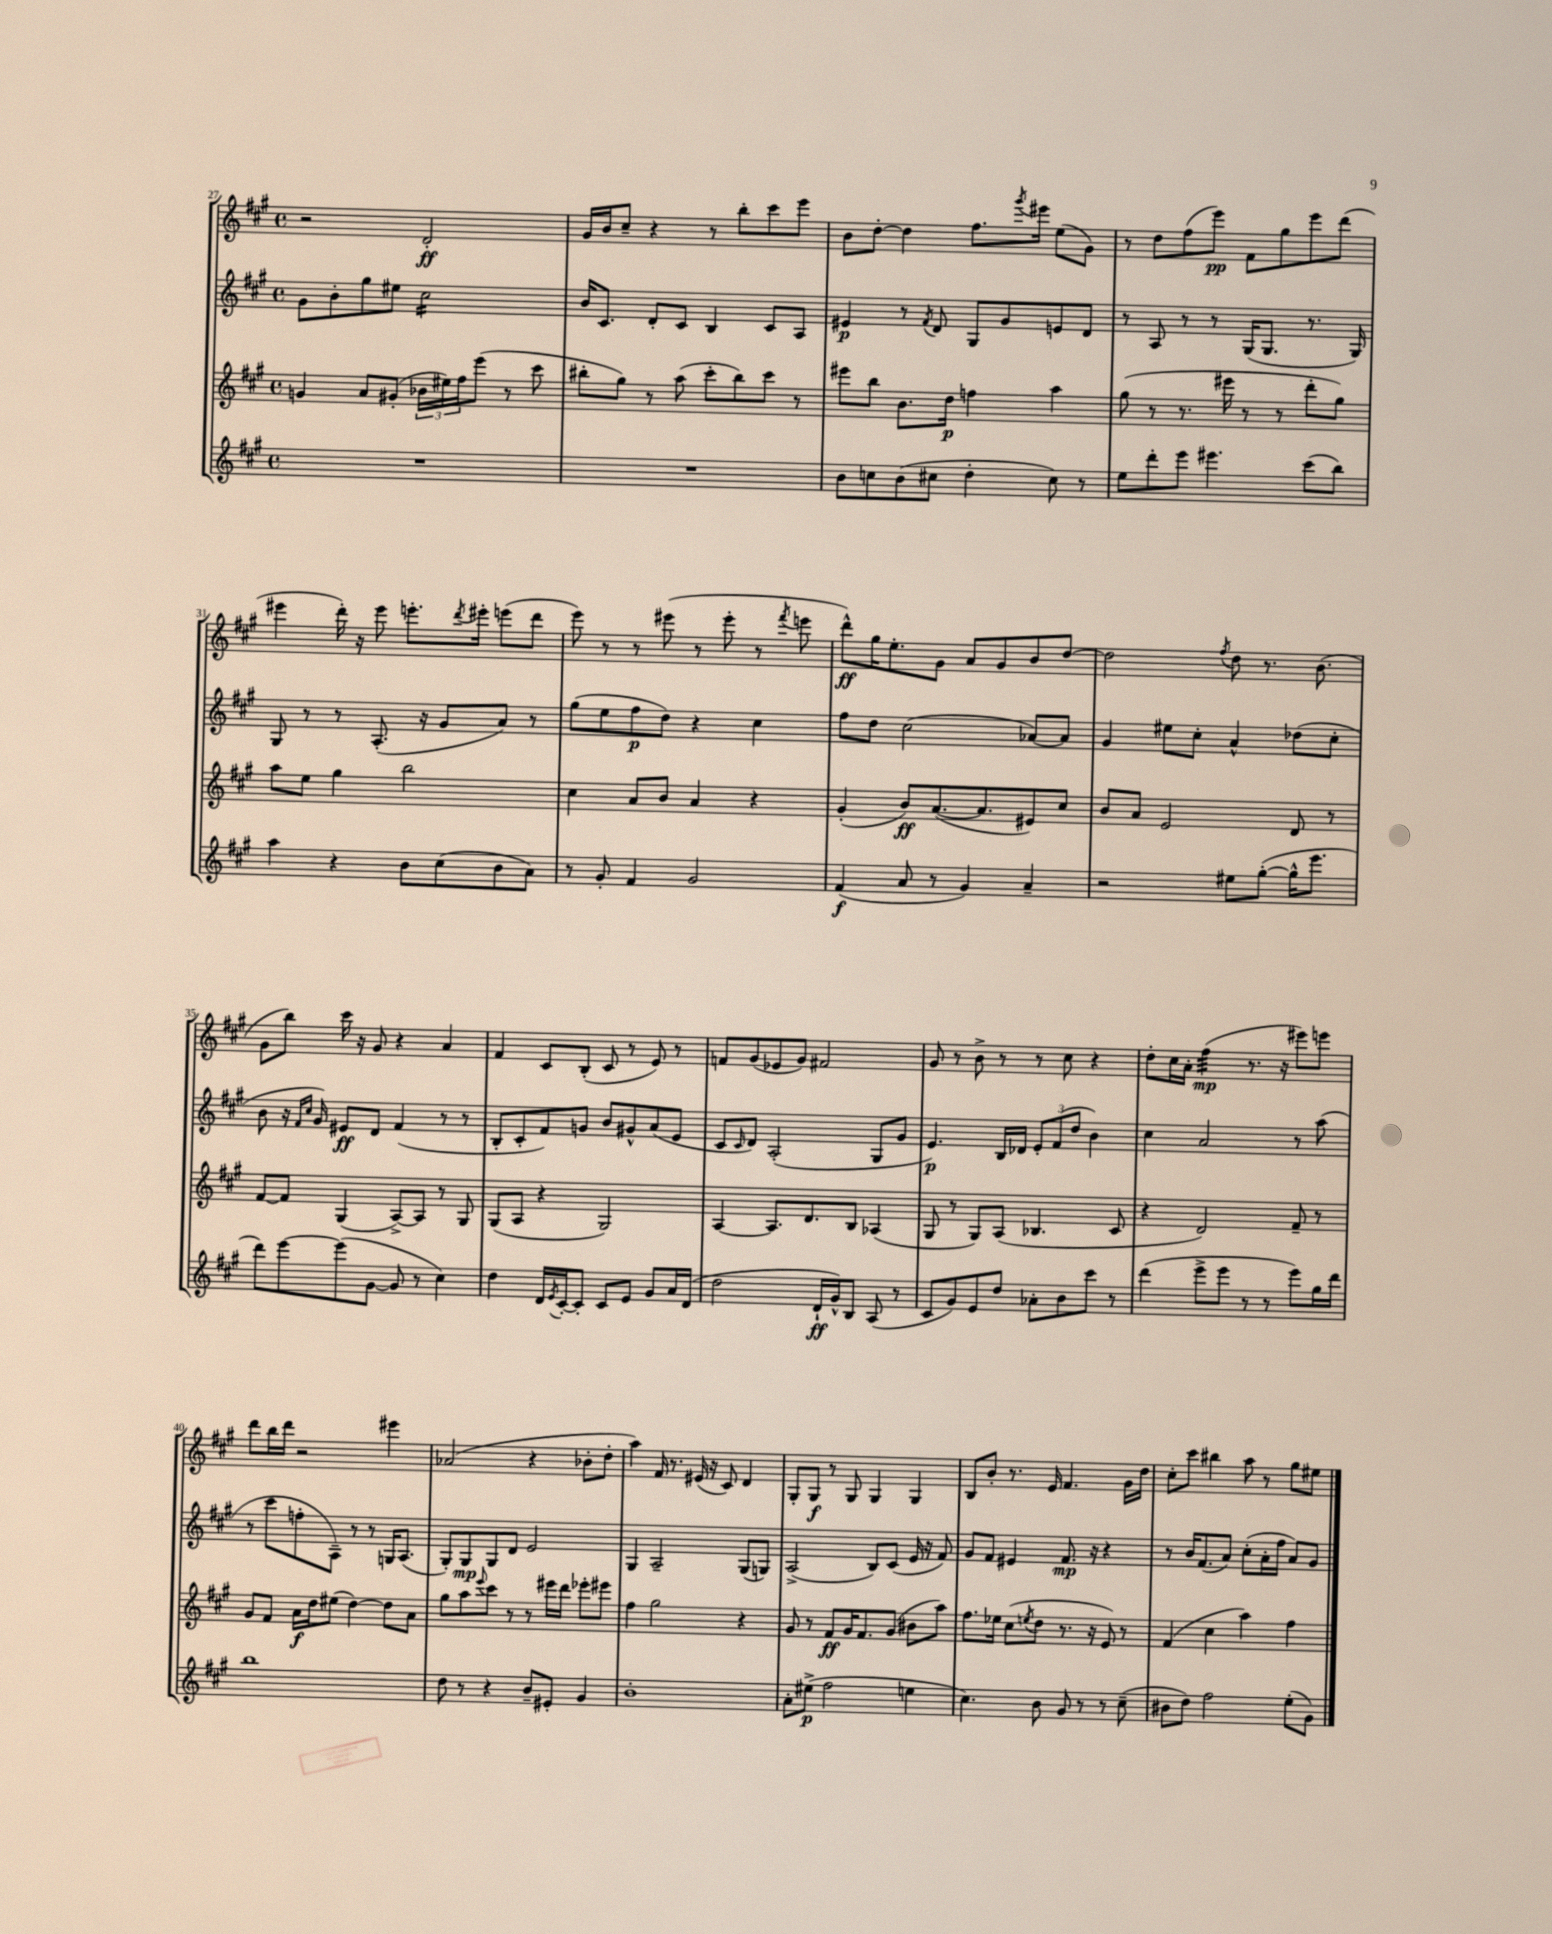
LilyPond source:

<<
\new StaffGroup <<
\new Staff = "s0" {
    \clef treble \key a \major \defaultTimeSignature \time 4/4
    r2 d'2-.\ff |
    gis'16 b'16 cis''8-- r4 r8 b''8-. cis'''8 e'''8 |
    b'8 d''8~-. d''4 fis''8. \acciaccatura { gis'''8 } eis'''16 e''8( gis'8) |
    r8 d''8 fis''8( e'''8\pp) fis'8 gis''8 e'''8 d'''8( |
    eis'''4 d'''16-.) r16 eis'''8 e'''8.-. \acciaccatura { d'''8 } eis'''16-. e'''8( d'''8 |
    e'''8) r8 r8 eis'''8( r8 eis'''8-. r8 \acciaccatura { fis'''8 } e'''8 |
    d'''8-^\ff) gis''16 e''8.-. gis'8 a'8 gis'8 b'8 d''8~ |
    d''2 \acciaccatura { fis''8 } d''8 r8. b'8.( |
    gis'8 b''8) cis'''16 r16 gis'8 r4 a'4 |
    fis'4 cis'8 b8-.( cis'8 r8 e'8) r8 |
    f'8 gis'8( ees'8 gis'8) fis'2 |
    gis'8 r8 b'8-> r8 r8 cis''8 r4 |
    d''8-. cis''16 a'16-. fis''4:32\mp( r8. r16 eis'''8) e'''8 |
    d'''8 b''16 d'''16 r2 eis'''4 |
    aes'2( r4 bes'8-. d''8-. |
    a''4) fis'16 r8. eis'16( r16 cis'8) d'4 |
    gis8-. gis8\f r8 gis8 gis4 gis4 |
    b8 b'8-. r8. e'16 fis'4. gis'16 d''16 |
    cis''8-. cis'''8 bis''4 a''8 r8 gis''8 eis''8 \bar "|." |
}
\new Staff = "s1" {
    \clef treble \key a \major \defaultTimeSignature \time 4/4
    gis'8 b'8-. gis''8 eis''8 cis''2:16 |
    b'16 cis'8. d'8-. cis'8 b4 cis'8 a8 |
    eis'4\p r8 \acciaccatura { fis'8 } d'8 gis8 gis'8 e'8 d'8 |
    r8 a8 r8 r8 gis16( gis8. r8. gis16) |
    gis8 r8 r8 a8.-.( r16 gis'8 a'8) r8 |
    gis''8( e''8 fis''8\p d''8) r4 cis''4 |
    fis''8 d''8 cis''2( aes'8~) aes'8 |
    gis'4 eis''8 cis''8-. a'4-^ des''8( cis''8-. |
    b'8 r16 \grace { fis'16 cis''16 } gis'16) eis'8\ff d'8 fis'4( r8 r8 |
    b8-. cis'8-. fis'8) g'8 b'8 gis'8-^ a'8( e'8 |
    cis'8 \grace { cis'16 } d'8) a2-.( gis8 gis'8 |
    e'4.\p) b16 des'16 \tuplet 3/2 { e'8-. fis'8( d''8 } b'4) |
    cis''4 a'2 r8 a''8( |
    r8 cis'''8 f''8-. a8--) r8 r8 g16 a8.( |
    gis8-.) gis8\mp gis8 d'8 e'2 |
    gis4 a2-- gis8( g8) |
    a2->( b8) cis'8( e'16 r16 fis'8) |
    gis'8 fis'8 eis'4 fis'8.\mp r16 r4 |
    r8 b'16 fis'8.( a'8) cis''8-.( a'16-. fis''16 a'8) gis'8 \bar "|." |
}
\new Staff = "s2" {
    \clef treble \key a \major \defaultTimeSignature \time 4/4
    g'4 a'8 gis'8-.( \tuplet 3/2 { bes'16 eis''16) fis''16 } e'''8( r8 cis'''8 |
    bis''8-. gis''8) r8 a''8( cis'''8-. bis''8) cis'''8 r8 |
    eis'''8 b''8 b'8. d''16\p f''4 a''4 |
    gis''8( r8 r8. eis'''16 r8 r8 d'''8-. gis''8) |
    a''8 e''8 gis''4 b''2 |
    cis''4 a'8 b'8 a'4 r4 |
    gis'4-.( b'8\ff) a'8.~( a'8. eis'8) cis''8 |
    b'8 a'8 e'2 d'8 r8 |
    fis'8~ fis'8 gis4( a8~->) a8 r8 gis8 |
    gis8( a8 r4 gis2) |
    a4~ a8. d'8. b8 aes4( |
    gis8 r8 gis8) a8( bes4. cis'8 |
    r4 d'2) fis'8-- r8 |
    gis'8 fis'8 a'16\f d''16 eis''8( d''4~) d''8 a'8 |
    gis''8 a''8 \appoggiatura { e'''8 } cis'''8 r8 r8 eis'''16 d'''16 ees'''8-. eis'''8 |
    fis''4 gis''2 r4 |
    gis'8 r8 fis'8\ff gis'16 fis'8. gis'8( bis'8 a''8) |
    fis''8. ees''16 cis''8( \acciaccatura { e''8 } d''8 r8. r16 e'8) r8 |
    fis'4( cis''4 a''4) fis''4 \bar "|." |
}
\new Staff = "s3" {
    \clef treble \key a \major \defaultTimeSignature \time 4/4
    R1 |
    R1 |
    b'8 c''8 b'8( cis''8 d''4-. cis''8) r8 |
    e''8 d'''8-. e'''8 eis'''4. cis'''8( b''8) |
    a''4 r4 b'8 cis''8( b'8 a'8) |
    r8 gis'8-. fis'4 gis'2 |
    fis'4\f( a'8 r8 gis'4) a'4-- |
    r2 eis''8 gis''8~-.( gis''16-^ e'''8. |
    d'''8) e'''8~ e'''8( gis'8~ gis'8 r8 cis''4) |
    d''4 d'16 \acciaccatura { e'8 } cis'16~-. cis'8-. cis'8 e'8 gis'8 a'16 d'16( |
    d''2 d'16-!\ff gis'16-^) b8 a8( r8 |
    cis'8 gis'8) e'8 d''8 aes'8-. b'8 cis'''8 r8 |
    d'''4( e'''8-> e'''8 r8 r8 e'''8) gis''16 d'''16 |
    b''1 |
    d''8 r8 r4 b'8-- eis'8-. gis'4 |
    b'1-. |
    a'8-. eis''8->\p( fis''2 e''4 |
    cis''4.) b'8 gis'8 r8 r8 cis''8--( |
    bis'8 d''8) fis''2 e''8-.( gis'8) \bar "|." |
}
>>
>>
\layout { \context { \Score currentBarNumber = #27 } }
